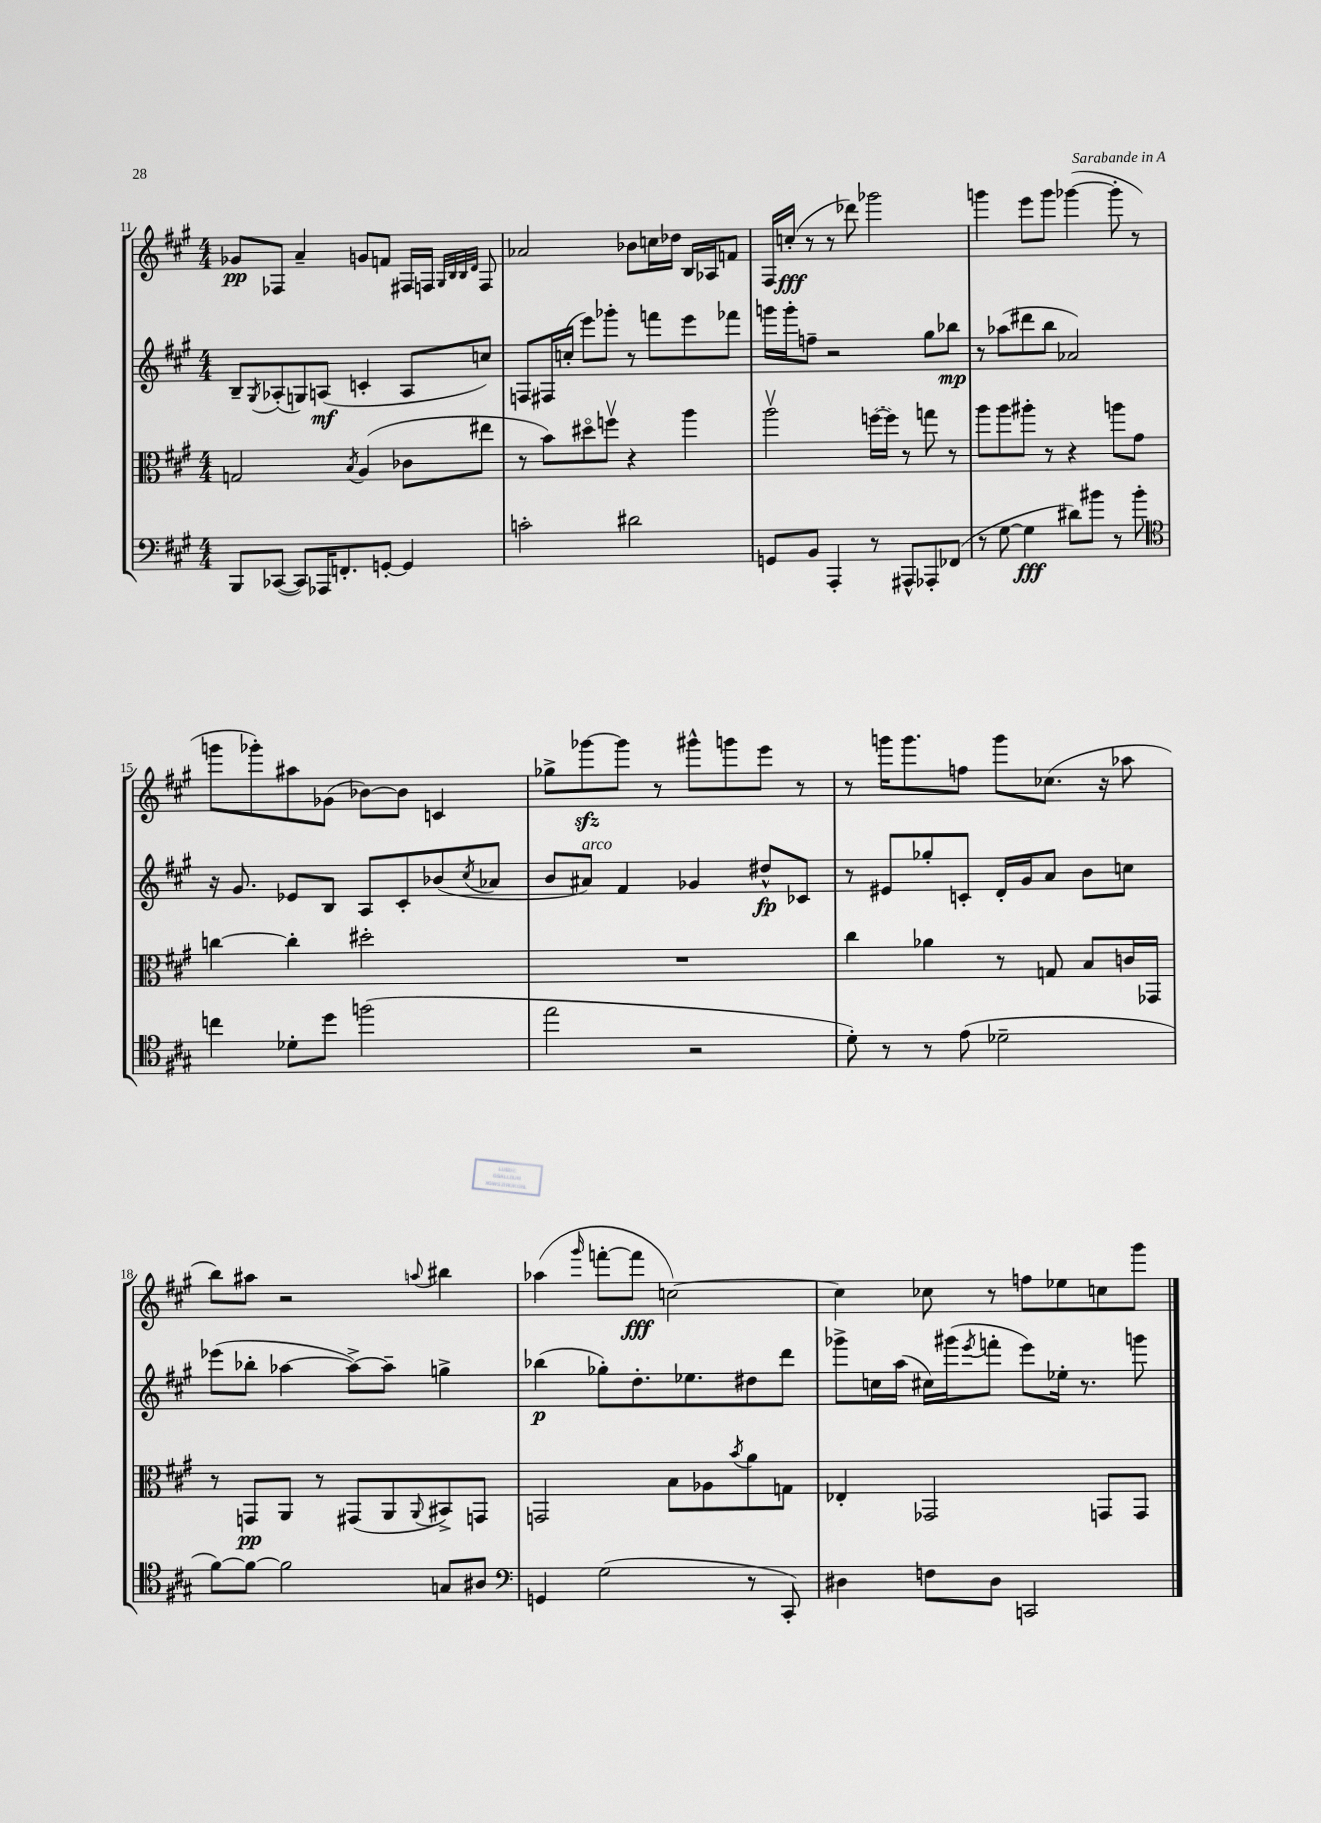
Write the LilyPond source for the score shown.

<<
\new StaffGroup <<
\new Staff = "s0" {
    \clef treble \key a \major \numericTimeSignature \time 4/4
    ges'8\pp fes8 a'4-- g'8 f'8 fis16 f16 \grace { gis32 b32 b32 d'32 } f8 |
    aes'2 bes'8 c''16 des''16 b16 aes16 f'8 |
    fis16 c''16-.\fff( r8 r8 des'''8) ges'''2 |
    g'''4 e'''8 g'''8 ges'''4~( ges'''8-. r8 |
    g'''8 ges'''8-.) ais''8 ges'8( bes'8~) bes'8 c'4 |
    ges''8-> ges'''8~\sfz ges'''8 r8 gis'''8-^ g'''8 e'''8 r8 |
    r8 g'''16 g'''8. f''8 g'''8 ces''8.( r16 aes''8 |
    b''8) ais''8 r2 \appoggiatura { a''8 } bis''4 |
    aes''4( \grace { gis'''16 } f'''8~-. f'''8\fff c''2~) |
    c''4 ces''8 r8 f''8 ees''8 c''8 gis'''8 \bar "|." |
}
\new Staff = "s1" {
    \clef treble \key a \major \numericTimeSignature \time 4/4
    b8-- \acciaccatura { gis8 } aes8-.( g8) a8\mf( c'4-. a8 c''8) |
    f8 fis16 c''16-.( e'''8) ges'''8-. r8 f'''8 e'''8 fes'''8 |
    g'''16 g'''16-. f''8-- r2 gis''8 bes''8\mp |
    r8 aes''8( dis'''8 b''8 aes'2) |
    r16 gis'8. ees'8 b8 a8 cis'8-. bes'8( \acciaccatura { cis''8 } aes'8 |
    b'8 ais'8^\markup { \italic "arco" }) fis'4 ges'4 dis''8-^\fp ces'8 |
    r8 eis'8 ges''8-. c'8-. d'16-. gis'16 a'8 b'8 c''8 |
    ees'''8( bes''8-. aes''4~ aes''8~->) aes''8-- g''4-> |
    bes''4\p( ges''8-.) d''8.-. ees''8. dis''8 d'''8 |
    ges'''8-> c''16 a''16( cis''16) gis'''16( \acciaccatura { e'''8 } f'''8-. e'''8) ees''16-. r8. g'''8 \bar "|." |
}
\new Staff = "s2" {
    \clef alto \key a \major \numericTimeSignature \time 4/4
    g2 \acciaccatura { b8 } a4( ces'8 eis''8 |
    r8 b'8) dis''8\flageolet f''8\upbow r4 a''4 |
    a''2\upbow \once \slurDashed f''16~( f''16) r8 g''8 r8 |
    a''8 a''8 ais''8-. r8 r4 a''8 gis'8 |
    c''4~ c''4-. dis''2-. |
    R1 |
    cis''4 aes'4 r8 g8 b8 c'16 ges,16 |
    r8 g,8\pp a,8 r8 gis,8( a,8 \appoggiatura { a,8 } bis,8->) g,8 |
    g,2 b8 aes8 \acciaccatura { b'8 } a'8 g8 |
    ees4-. ges,2 g,8 g,8 \bar "|." |
}
\new Staff = "s3" {
    \clef bass \key a \major \numericTimeSignature \time 4/4
    b,,8 ces,8~( ces,8) aes,,16 f,8.-. g,8~-. g,4 |
    c'2-. dis'2 |
    g,8 b,8 a,,4-. r8 ais,,8-^ aes,,8-. fes,8( |
    r8 gis8~ gis4\fff dis'8) bis'8 r8 bis'8-. |
    \clef tenor c''4 des'8-. d''8 f''2( |
    e''2 r2 |
    d'8-.) r8 r8 e'8( des'2-- |
    fis'8~) fis'8~ fis'2 g8 ais8 |
    \clef bass g,4 gis2( r8 cis,8-.) |
    dis4 f8 dis8 c,2 \bar "|." |
}
>>
>>
\layout { \context { \Score currentBarNumber = #11 } }
